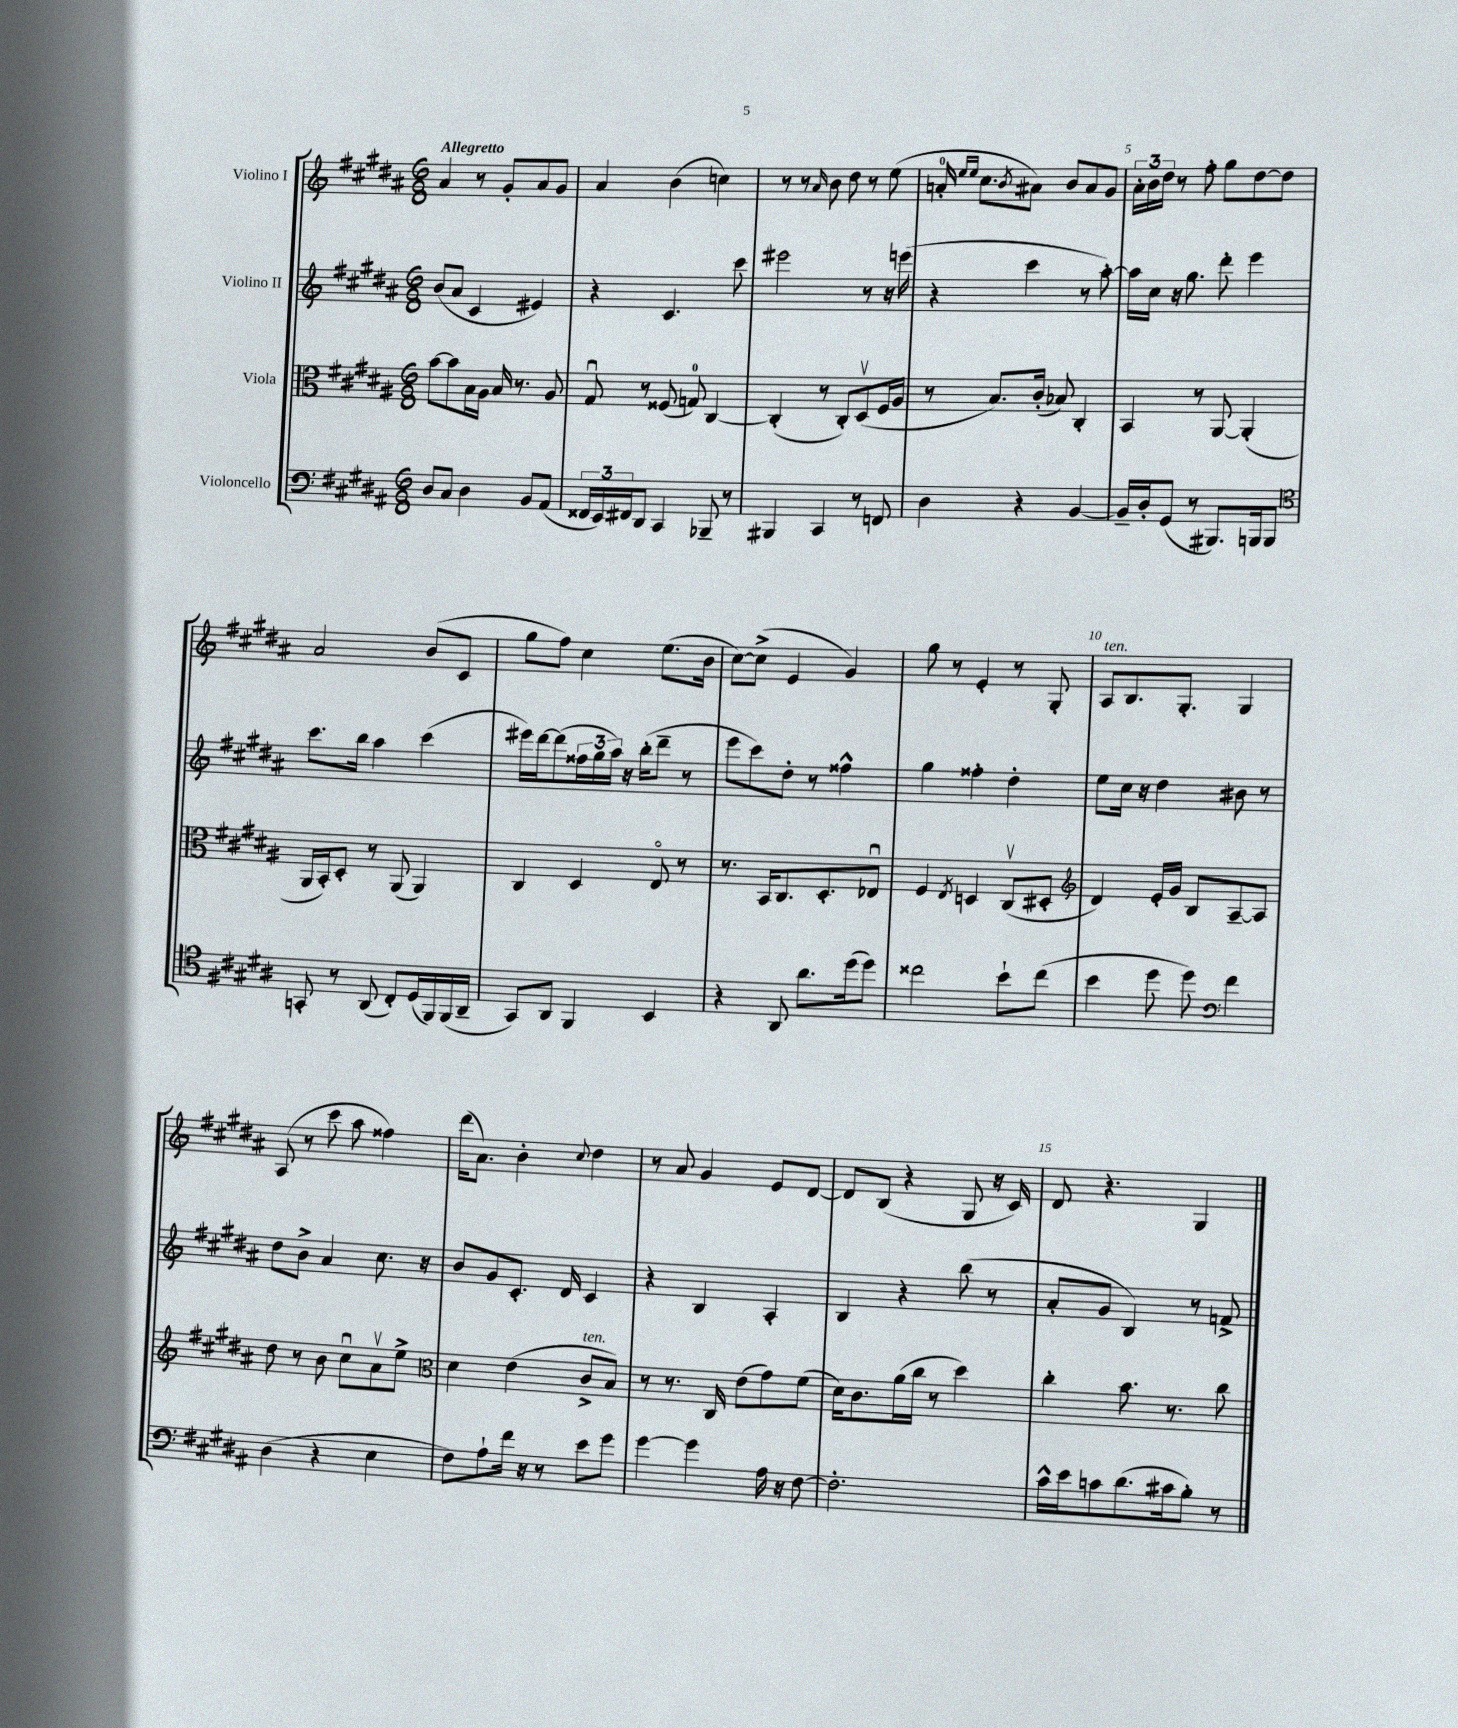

**kern	**kern	**kern	**kern
*part4	*part3	*part2	*part1
*staff4	*staff3	*staff2	*staff1
*I"Violoncello	*I"Viola	*I"Violino II	*I"Violino I
*clefF4	*clefC3	*clefG2	*clefG2
*k[f#c#g#d#a#]	*k[f#c#g#d#a#]	*k[f#c#g#d#a#]	*k[f#c#g#d#a#]
*M6/8	*M6/8	*M6/8	*M6/8
=1	=1	=1	=1
!	!	!	!LO:TX:a:B:t=Allegretto
8D#/L	[8b\L	(8b/L	4a#/
8C#/J	8b\]	8a#/J	.
4D#\	16B\L	4c#/	8r
.	16A#\JJ	.	.
.	16B/	.	8g#'/L
.	8.r	.	.
8BB/L	.	4e#X/)	8a#/
(8AA#/J	8A#/	.	8g#/J
=2	=2	=2	=2
24FF##X/LL	8G#u/	4r	4a#/
24EE/)	.	.	.
24FF#X/J	.	.	.
8DD#/J	8r	.	.
4CC#/	(8F##X/	4.c#/	(4b\
.	8Gn/)	.	.
8BBB-X~/	[4C#/	.	4ccn\)
8r	.	8ccc#\	.
=3	=3	=3	=3
4BBB#X/	(4C#'/]	2eee#X\	8r
.	.	.	8r
.	.	.	16qqa#/
4CC#/	8r	.	8b\
.	8C#'/L)	.	8dd#\
8r	(8D#v/	8r	8r
8FFn/	16F#/L	16r	(8ee\
.	16A#/JJ	(16eeen\	.
=4	=4	=4	=4
4D#\	8r	4r	16an'/
.	.	.	16qqee/LL
.	.	.	16qqee/JJ
.	.	.	8.cc#\L
.	8.B/L)	.	.
.	.	.	8qb/
4r	.	4ccc#\	8a#X\J)
.	(16c#'/Jk	.	.
.	8B-X/)	.	8b/L
[4BB/	4C#'/	8r	8a#/
.	.	[8aa#'\)	8g#/J
=5	=5	=5	=5
16BB~/LL]	4BB/	16aa#\LL]	24a#'\LL
.	.	.	24b\
16D#'/J	.	16cc#\JJ	.
.	.	.	24dd#\JJ
(8GG#/J	.	16r	8r
.	.	8.gg#\	.
8r	8r	.	8ff#'\
8.BBB#X/L)	[8AA#/	8ddd#'\	8gg#\L
.	(4AA#'/]	4eee\	[8dd#\
16BBBn/k	.	.	.
8BBB/J	.	.	8dd#\J]
!!LO:LB:g=z
=6	=6	=6	=6
*clefC4	*	*	*
8GGn'/	16AA#/LL	8.ccc#\L	2a#/
.	16BB'/J)	.	.
8r	8D#'/J	.	.
.	.	16bb\Jk	.
(8AA#/	8r	4aa#\	.
8C#'/L)	(8AA#/	.	.
(16D#/L	4AA#/)	(4ccc#\	(8b/L
16FF#/)	.	.	.
(16FF#/	.	.	8c#/J
16AA#~/JJ	.	.	.
=7	=7	=7	=7
8GG#/L)	4C#/	16eee#X\LL)	8gg#\L
.	.	[16ddd#\J	.
8AA#/J	.	(8ddd#\]	8ff#\J)
4FF#/	4D#/	24ff##X\L	4cc#\
.	.	24gg#\	.
.	.	24aa#\JJ)	.
.	.	16r	.
.	.	(16bb'\KL	.
4BB/	8E/	8ddd#~\J	(8.ee\L
.	8r	8r	.
.	.	.	16b\Jk
=8	=8	=8	=8
4r	8.r	8eee\L	[8cc#\L)
.	.	8ccc#\)	(8cc#^\J]
.	16BB/KL	.	.
8AA#/	8.C#/	8dd#'\J	4e/
8.a#\L	.	8r	.
.	8.D#'/	.	.
.	.	4ff##X^^\	4g#/)
(16dd#\k	.	.	.
8dd#\J)	8E-Xu/J	.	.
=9	=9	=9	=9
2cc##X\	4F#/	4gg#\	8gg#\
.	.	.	8r
.	8qE/	.	.
.	4Dn/	4ff##X'\	4e'/
8b`\L	(8C#v/L	4dd#'\	8r
(8cc##\J	8D#X'/J	.	8G#'/
=10	=10	=10	=10
*	*clefG2	*	*
!	!	!	!LO:TX:a:i:t=ten.
4b\	4d#/)	8ee\L	8A#/L
.	.	16cc#\Jk	8.B/
.	.	16r	.
8dd#\	16e'/LL	4dd#\	.
.	16g#/JJ	.	8.G#'/J
8dd#\)	8B/L	.	.
*clefF4	*	*	*
4f#\	[8A#~/	8b#X\	4G#/
.	8A#/J]	8r	.
!!LO:LB:g=z
=11	=11	=11	=11
(4D#\	8dd#\	8dd#\L	(8A#/
.	8r	8b^\J	8r
4r	8b\	4a#/	8ccc#\
.	8cc#u\L	.	8aa#\
4E\	8a#v\	8.cc#\	4ff##X\)
.	8ee^\J	.	.
.	.	16r	.
=12	=12	=12	=12
*	*clefC3	*	*
8F#\L)	4d#\	8b/L	(16ddd#\KL
.	.	.	8.a#\J)
8A#`\	.	8g#/	.
16f#\Jk	(4e\	8.c#'/J	4b'\
16r	.	.	.
8r	.	.	.
.	.	16d#/	.
.	.	.	8qqcc#/
!	!LO:TX:a:i:t=ten.	!	!
8e\L	8c#^/L	4c#/	4dd#\
8g#\J	8B/J)	.	.
=13	=13	=13	=13
[4g#\	8r	4r	8r
.	8.r	.	8a#/
4g#\]	.	4B/	4g#/
.	16C#/	.	.
.	(8e\L	.	.
16A#\	8g#\)	4A#'/	8e/L
16r	.	.	.
[8F#\	(8f#\J	.	[8d#/J
=14	=14	=14	=14
2.F#'\]	16d#\KL)	4B/	8d#/L]
.	8.c#\	.	.
.	.	.	(8B/J
.	(16a#\L	4r	4r
.	16cc#\JJ	.	.
.	8r	.	.
.	4dd#\)	(8bb\	8G#/
.	.	8r	16r
.	.	.	16c#/)
=15	=15	=15	=15
16c#^^\LL	4cc#'\	8a#'/L	8d#/
16e\J	.	.	.
8cn\	.	8g#/J	4.r
(8.d#\	8.b\	4B/)	.
16c#X\k	8.r	.	.
8B'\J)	.	8r	4G#/
8r	8cc#\	8fn^/	.
==	==	==	==
*-	*-	*-	*-
